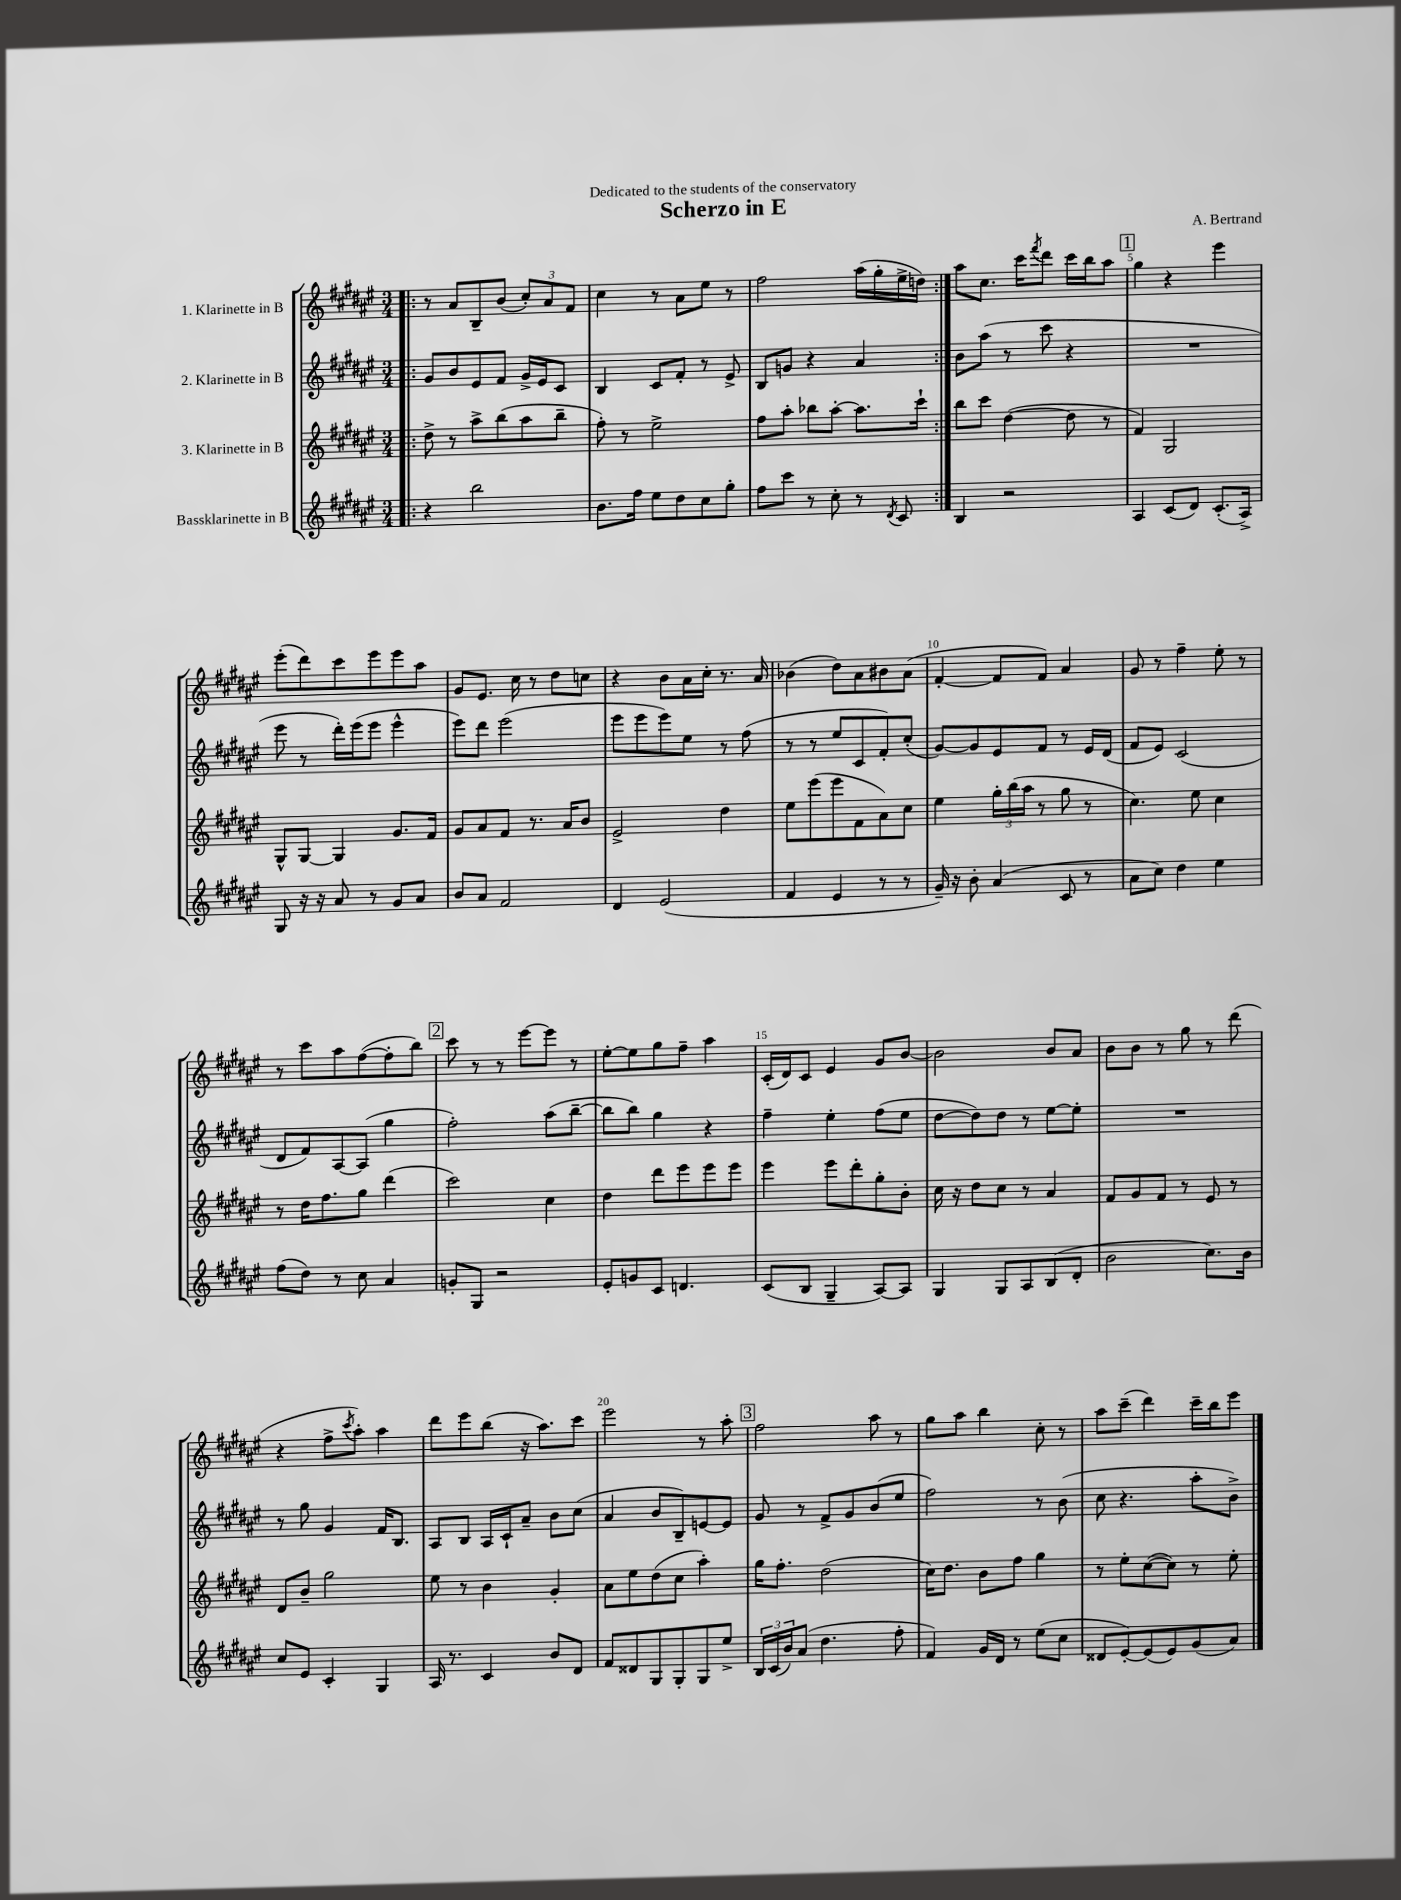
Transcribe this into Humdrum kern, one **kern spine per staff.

**kern	**kern	**kern	**kern
*part4	*part3	*part2	*part1
*staff4	*staff3	*staff2	*staff1
*I"Bassklarinette in B	*I"3. Klarinette in B	*I"2. Klarinette in B	*I"1. Klarinette in B
*clefG2	*clefG2	*clefG2	*clefG2
*k[f#c#g#d#a#e#]	*k[f#c#g#d#a#e#]	*k[f#c#g#d#a#e#]	*k[f#c#g#d#a#e#]
*M3/4	*M3/4	*M3/4	*M3/4
=1!|:	=1!|:	=1!|:	=1!|:
4r	8dd#^\	8g#/L	8r
.	8r	8b/	8a#/L
2bb\	8aa#^\L	8e#/	8B~/
.	(8bb\	8f#/J	(8b/J
.	8aa#\	16g#^/LL	12cc#'/L)
.	.	16e#/J	.
.	.	.	12a#/
.	8bb~\J	8c#/J	.
.	.	.	12f#/J
=2	=2	=2	=2
8.b\L	8ff#'\)	4B/	4cc#\
.	8r	.	.
16ff#\Jk	.	.	.
8ee#\L	2ee#^\	8c#/L	8r
8dd#\	.	8f#'/J	8a#\L
8cc#\	.	8r	8ee#\J
8gg#'\J	.	8e#^/	8r
=3	=3	=3	=3
8ff#\L	8ff#\L	8B/L	2ff#\
8ccc#\J	8aa#'\J	8gn/J	.
8r	8bb-X\L	4r	.
8cc#'\	[8aa#'\J	.	.
8r	8.aa#\L]	4a#/	(16aa#\LL
.	.	.	16gg#'\
8qd#/	.	.	.
8c#/	.	.	16ee#^\
.	16ccc#`\Jk	.	16ddn\JJ)
=4:|!	=4:|!	=4:|!	=4:|!
4B/	8bb\L	8b\L	8aa#\L
.	8ccc#\J	(8aa#\J	8.cc#\J
2r	([4dd#\	8r	.
.	.	.	16ccc#\KL
.	.	.	8qfff#/
.	.	8ccc#\	8ddd#\J
.	8dd#\]	4r	16ccc#\LL
.	.	.	16bb\J
.	8r	.	8aa#\J
!!LO:REH:place=s1:t=1
=5	=5	=5	=5
4A#/	4f#/)	2.r	4gg#\
(8c#/L	2G#/	.	4r
8d#/J)	.	.	.
(8.c#'/L	.	.	4eee#\
16A#^/Jk)	.	.	.
!!LO:LB:g=z
=6	=6	=6	=6
8G#/	8G#^^/L	8eee#\	(8eee#'\L
16r	[8G#/J	8r	8ddd#\)
16r	.	.	.
8a#/	4G#/]	16ddd#'\LL)	8ccc#\
.	.	(16eee#\J	.
8r	.	8eee#\J	8eee#\
8g#/L	8.g#/L	4eee#^^\	8eee#\
8a#/J	.	.	8aa#\J
.	16f#/Jk	.	.
=7	=7	=7	=7
8b/L	8g#/L	8eee#\L)	8g#/L
8a#/J	8a#/	8ddd#\J	8.e#/J
2f#/	8f#/J	(2eee#\	.
.	.	.	16cc#\
.	8.r	.	8r
.	.	.	8dd#\L
.	16a#/KL	.	.
.	8b/J	.	8ccn\J
=8	=8	=8	=8
4d#/	2e#^/	8eee#\L	4r
.	.	8eee#\	.
(2e#/	.	8eee#\)	8b\L
.	.	8ee#\J	16a#\L
.	.	.	16cc#'\JJ
.	4dd#\	8r	8.r
.	.	(8ff#\	.
.	.	.	16a#/
=9	=9	=9	=9
4f#/	8ee#\L	8r	(4b-X\
.	(8eee#\	8r	.
4e#/	8eee#\	8ee#/L	8dd#\L)
.	8f#\	8c#/	8a#\
8r	8a#\)	8f#'/)	8b#X\
8r	8cc#\J	(8cc#'/J	(8a#\J
=10	=10	=10	=10
16g#~/)	4ee#\	[8g#/L)	[4f#'/
16r	.	.	.
8b'\	.	8g#/]	.
(4a#/	24gg#'\LL	8e#/	8f#/L]
.	(24bb\	.	.
.	24aa#\JJ	.	.
.	8r	8f#/J	8f#/J)
8c#/	8gg#\	8r	4a#/
8r	8r	16e#/LL	.
.	.	(16d#/JJ	.
=11	=11	=11	=11
8a#\L	4.cc#\)	8f#/L	8g#/
8cc#\J)	.	8e#/J)	8r
4dd#\	.	(2c#/	4ff#~\
.	8ee#\	.	.
4ee#\	4cc#\	.	8ee#'\
.	.	.	8r
!!LO:LB:g=z
=12	=12	=12	=12
(8ff#\L	8r	8d#/L	8r
8dd#\J)	16dd#\KL	8f#/)	8ccc#\L
.	8.ff#\	.	.
8r	.	[8A#/	8aa#\
8cc#\	8gg#\J	(8A#/J]	([8ff#\
4a#/	(4ddd#\	4gg#\	8ff#'\]
.	.	.	8bb\J)
!!LO:REH:place=s1:t=2
=13	=13	=13	=13
8gn'/L	2ccc#\)	2ff#'\)	8ccc#\
8G#/J	.	.	8r
2r	.	.	8r
.	.	.	[8eee#\L
.	4cc#\	(8aa#\L	8eee#\J]
.	.	[8bb~\J	8r
=14	=14	=14	=14
8e#'/L	4dd#\	8bb\L]	[8ee#'\L
8gn/	.	8bb\J)	8ee#\]
8c#/J	8ddd#\L	4gg#\	8gg#\
4.dn/	8eee#\	.	8ff#~\J
.	8eee#\	4r	4aa#\
.	8eee#\J	.	.
=15	=15	=15	=15
(8c#/L	4eee#\	4ff#~\	(16c#'/LL
.	.	.	16d#/J)
8B/J	.	.	8c#/J
4G#~/	8eee#\L	4ee#'\	4e#/
.	8ddd#'\	.	.
[8A#/L)	8gg#'\	(8ff#\L	8g#/L
8A#/J]	8b'\J	8ee#\J	[8b/J
=16	=16	=16	=16
4G#/	16cc#\	[8dd#\L	2b\]
.	16r	.	.
.	8dd#\L	8dd#\])	.
8G#/L	8cc#\J	8dd#\J	.
8A#/	8r	8r	.
(8B/	4a#/	[8ee#\L	8b/L
8d#'/J	.	8ee#'\J]	8a#/J
=17	=17	=17	=17
2b\	8f#/L	2.r	8b\L
.	8g#/	.	8b\J
.	8f#/J	.	8r
.	8r	.	8gg#\
8.cc#\L)	8e#/	.	8r
.	8r	.	(8ddd#\
16b\Jk	.	.	.
!!LO:LB:g=z
=18	=18	=18	=18
8cc#/L	8d#/L	8r	4r
8e#/J	8b~/J	8gg#\	.
4c#'/	2gg#\	4g#/	8ff#^\L
.	.	.	8qccc#/
.	.	.	8aa#'\J)
4G#/	.	16f#/KL	4aa#\
.	.	8.B/J	.
=19	=19	=19	=19
16A#/	8ee#\	8A#/L	8ddd#\L
8.r	.	.	.
.	8r	8B/J	8eee#\
4c#/	4b\	16A#/LL	(8bb\J
.	.	16c#`/J	.
.	.	8a#~/J	16r
.	.	.	8.aa#\L)
8b/L	4g#'/	8b\L	.
8d#/J	.	(8cc#\J	8ccc#\J
=20	=20	=20	=20
8f#/L	8a#\L	4a#/	2eee#\
8d##X/	8ee#\	.	.
8G#/	(8dd#\	8b/L	.
8G#'/	8cc#\J	8B~/)	.
8G#/	4aa#'\)	[8en/	8r
8ee#^/J	.	8e/J]	8aa#'\
!!LO:REH:place=s1:t=3
=21	=21	=21	=21
24B/LL	16gg#\KL	8g#/	2ff#\
(24c#/	.	.	.
.	8.ff#'\J	.	.
24b/J)	.	.	.
(8a#/J	.	8r	.
4.dd#\	(2dd#\	8f#^/L	.
.	.	8g#/	.
.	.	(8b/	8aa#\
8ff#'\	.	8ee#/J	8r
=22	=22	=22	=22
4f#/)	16cc#\KL)	2ff#\)	8gg#\L
.	8.dd#\J	.	.
.	.	.	8aa#\J
16g#/LL	8b\L	.	4bb\
16d#/JJ	.	.	.
8r	8ff#\J	.	.
(8ee#\L	4gg#\	8r	8cc#'\
8cc#\J	.	(8b\	8r
=23	=23	=23	=23
8d##X/L	8r	8cc#\	8aa#\L
[8e#'/)	8ee#'\L	4.r	(8ccc#~\J
(8e#/]	([8cc#\	.	4ddd#\)
8e#/)	8cc#\J])	.	.
(8g#/	8r	8aa#'\L	16ccc#~\LL
.	.	.	16bb\J
8a#/J)	8ee#'\	8b^\J)	8eee#\J
==	==	==	==
*-	*-	*-	*-
